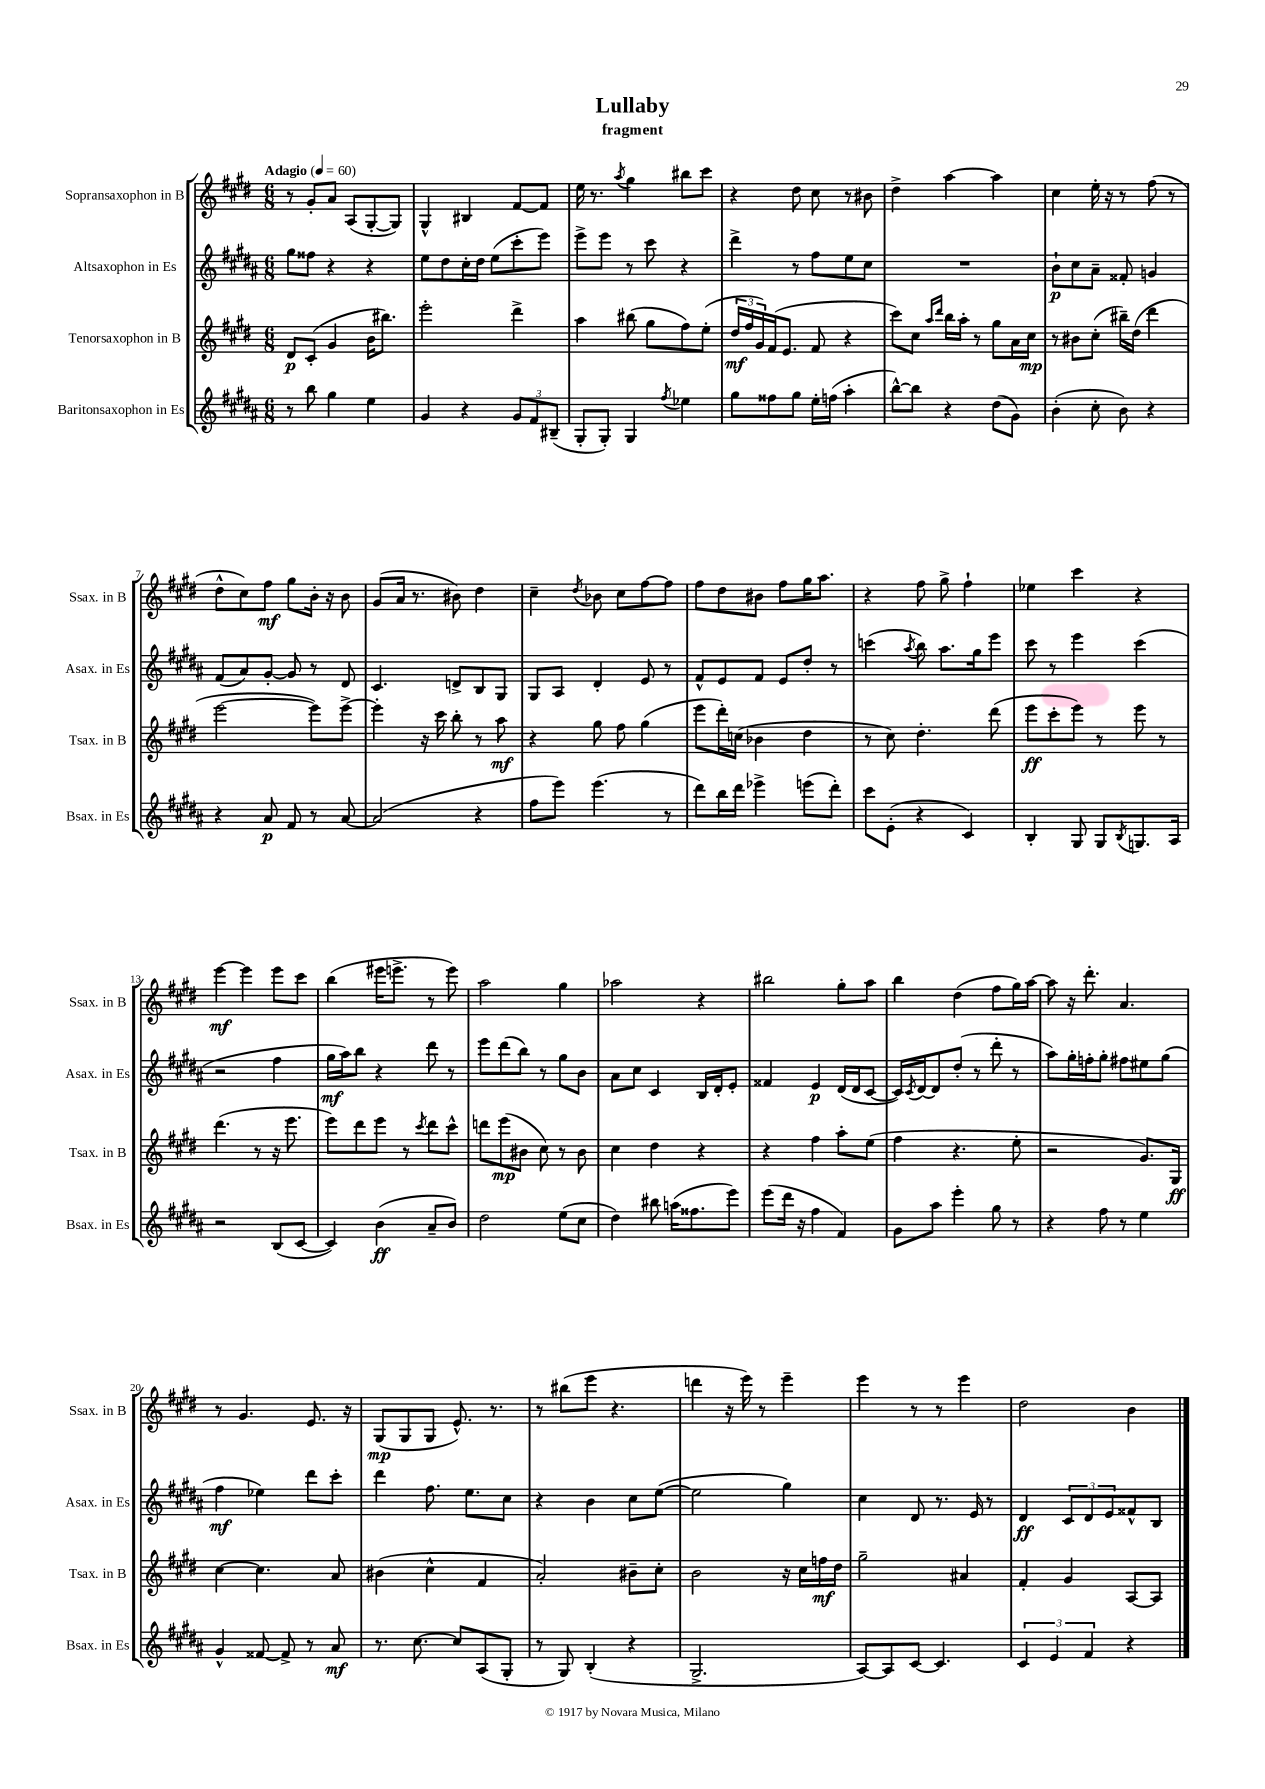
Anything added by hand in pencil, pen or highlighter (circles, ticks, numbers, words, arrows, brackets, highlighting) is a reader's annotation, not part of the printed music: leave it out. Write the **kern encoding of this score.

**kern	**kern	**kern	**kern
*staff4	*staff3	*staff2	*staff1
*clefG2	*clefG2	*clefG2	*clefG2
*k[f#c#g#d#a#]	*k[f#c#g#d#]	*k[f#c#g#d#a#]	*k[f#c#g#d#]
*M6/8	*M6/8	*M6/8	*M6/8
*MM60	*MM60	*MM60	*MM60
8r	8d#	8gg#	8r
8bb	(8c#'	8ff##	8g#'
4gg#	4g#	4r	8a
.	.	.	(8A
4ee	16b	4r	[8G#'
.	8.bb#)	.	.
.	.	.	8G#])
=	=	=	=
4g#	2eee'	8ee	4G#^^
.	.	8dd#	.
4r	.	16cc#'	4B#
.	.	16dd#	.
.	.	(8ee	.
12g#	4ddd#^	8ccc#'	[8f#
12f#	.	.	.
.	.	8eee)	8f#]
(12B#~	.	.	.
=	=	=	=
8G#'	4aa	8eee^	16ee
.	.	.	8.r
8G#')	.	8eee	.
.	.	.	8qaa
4G#	(8bb#	8r	4gg#
.	8gg#	8ccc#	.
8qff#	.	.	.
4ee-	8ff#)	4r	8bb#
.	(8ee'	.	8ccc#
=	=	=	=
8gg#	24dd#	4ddd#^	4r
.	24ff#	.	.
.	24g#)	.	.
8ff##	(16f#	.	.
.	8.e	.	.
8gg#	.	8r	8dd#
16ee'	8f#	8ff#	8cc#
(16ff	.	.	.
4aa#'	4r	8ee	8r
.	.	8cc#	8b#
=	=	=	=
[8bb^^)	8ccc#)	2.r	4dd#^
8bb]	8cc#	.	.
.	16qqaa	.	.
.	16qqddd#	.	.
4r	16bb	.	[4aa
.	16aa'	.	.
.	8r	.	.
(8dd#	8gg#	.	4aa]
8g#)	16a	.	.
.	16cc#	.	.
=	=	=	=
(4b'	8r	8b`	4cc#
.	8b#	8cc#	.
8cc#'	(8cc#'	8a#~	16ee'
.	.	.	16r
8b)	16bb#~)	8f##'	8r
.	(16dd#	.	.
4r	4ddd#	4g	(8ff#
.	.	.	8r
=	=	=	=
4r	[2eee	(8f#	8dd#^^
.	.	8a#)	8cc#)
8a#	.	[8g#'	8ff#
8f#	.	8g#]	8gg#
8r	8eee])	8r	16b'
.	.	.	16r
[8a#	[8eee^	8d#	8b
=	=	=	=
(2a#]	4eee']	4.c#	(8g#
.	.	.	16a
.	.	.	8.r
.	16r	.	.
.	16ccc#	.	.
.	8bb'	8d^	8b#)
4r	8r	8B	4dd#
.	8aa	8G#	.
=	=	=	=
8ff#	4r	8G#	4cc#~
8eee)	.	8A#	.
.	.	.	8qdd#
(4.eee	8gg#	4d#'	8b-
.	8ff#	.	8cc#
.	(4gg#	8e	[8ff#
8r	.	8r	8ff#]
=	=	=	=
8ddd#)	8eee	8f#^^	8ff#
16bb	16ddd#')	8e	8dd#
16ddd#	(16cc	.	.
4eee-^	4b-	8f#	8b#
.	.	8e	8ff#
(8eee	4dd#	8dd#'	16gg#
.	.	.	8.aa
8ddd#')	.	8r	.
=	=	=	=
8ccc#	8r	(4ccc	4r
(8e'	8cc#)	.	.
.	.	8qaa#	.
4r	4.dd#'	8bb)	8ff#
.	.	8.aa#	8gg#^
4c#)	.	.	4ff#`
.	.	16gg#	.
.	(8ddd#	8eee	.
=	=	=	=
4B'	8eee	8ccc#	4ee-
.	8ccc#'	8r	.
8G#	8eee)	4eee	4ccc#
8G#	8r	.	.
8qB	.	.	.
8.G	8eee	(4ccc#	4r
.	8r	.	.
16A#	.	.	.
=	=	=	=
2r	(4.ddd#	2r	[4eee
.	.	.	4eee]
.	8r	.	.
(8B	16r	4ff#	8eee
.	8.eee	.	.
[8c#	.	.	8ccc#
=	=	=	=
4c#])	8eee)	16gg#	(4bb
.	.	16aa#)	.
.	8ddd#	8bb	.
(4b	8eee	4r	16eee#
.	.	.	8.eee^
.	8r	.	.
.	8qccc#	.	.
8a#~	8ddd#	8ddd#	8r
8b)	8ccc#^^	8r	8eee)
=	=	=	=
2dd#	8ddd	8eee	2aa
.	(8eee	(8ddd#	.
.	8b#	8bb)	.
.	8cc#)	8r	.
(8ee	8r	8gg#	4gg#
8cc#	8b#	8b	.
=	=	=	=
4dd#)	4cc#	8a#	2aa-
.	.	8cc#	.
8bb#	4dd#	4c#	.
(16aa	.	.	.
8.ff##	.	.	.
.	4r	16B	4r
.	.	16d#'	.
8eee)	.	8e'	.
=	=	=	=
(8eee	4r	4f##	2bb#
16ddd#	.	.	.
16r	.	.	.
4ff#	4ff#	4e	.
4f#)	8aa'	(16d#	8gg#'
.	.	16d#	.
.	(8ee	[8c#	8aa
=	=	=	=
8g#	4ff#	16c#])	4bb
.	.	8qc#	.
.	.	[16d#	.
8aa#	.	8d#]	.
4eee'	4.r	(8dd#'	(4dd#
.	.	8r	.
8gg#	.	8ddd#'	8ff#
8r	8ee'	8r	16gg#)
.	.	.	[16aa
=	=	=	=
4r	2r	8aa#)	8aa]
.	.	16gg#'	16r
.	.	16ff'	8.ddd#'
8ff#	.	8gg#'	.
8r	.	8ff#	4.a
4ee	8.g#)	8ee#	.
.	.	(8gg#	.
.	16G#	.	.
=	=	=	=
4g#^^	[4cc#	4ff#	8r
.	.	.	4.g#
[8f##	4.cc#]	4ee-)	.
8f##^]	.	.	.
8r	.	8ddd#	8.e
8a#	8a	8ccc#'	.
.	.	.	16r
=	=	=	=
8.r	(4b#	4ddd#	(8G#
.	.	.	8G#
[8.cc#	.	.	.
.	4cc#^^	8.ff#	8G#
8cc#]	.	.	8.e^^)
.	.	8.ee	.
(8A#	4f#	.	.
.	.	.	8.r
8G#'	.	8cc#	.
=	=	=	=
8r	2a')	4r	8r
8G#)	.	.	(8bb#
(4B'	.	4b	8eee
.	.	.	4.r
4r	8b#~	8cc#	.
.	8cc#'	([8ee	.
=	=	=	=
2.G#^	2b	2ee]	4ddd
.	.	.	16r
.	.	.	16eee)
.	.	.	8r
.	16r	4gg#)	4eee~
.	16cc#	.	.
.	16ff	.	.
.	16dd#	.	.
=	=	=	=
[8A#)	2gg#~	4cc#	4eee
8A#]	.	.	.
[8c#	.	8d#	8r
4.c#]	.	8.r	8r
.	4a#	.	4eee
.	.	16e	.
.	.	8r	.
=	=	=	=
6c#	4f#'	4d#	2dd#
6e	.	.	.
.	4g#	12c#	.
6f#	.	12d#	.
.	.	12e	.
4r	[8A	8f##^^	4b
.	8A]	8B	.
==	==	==	==
*-	*-	*-	*-
